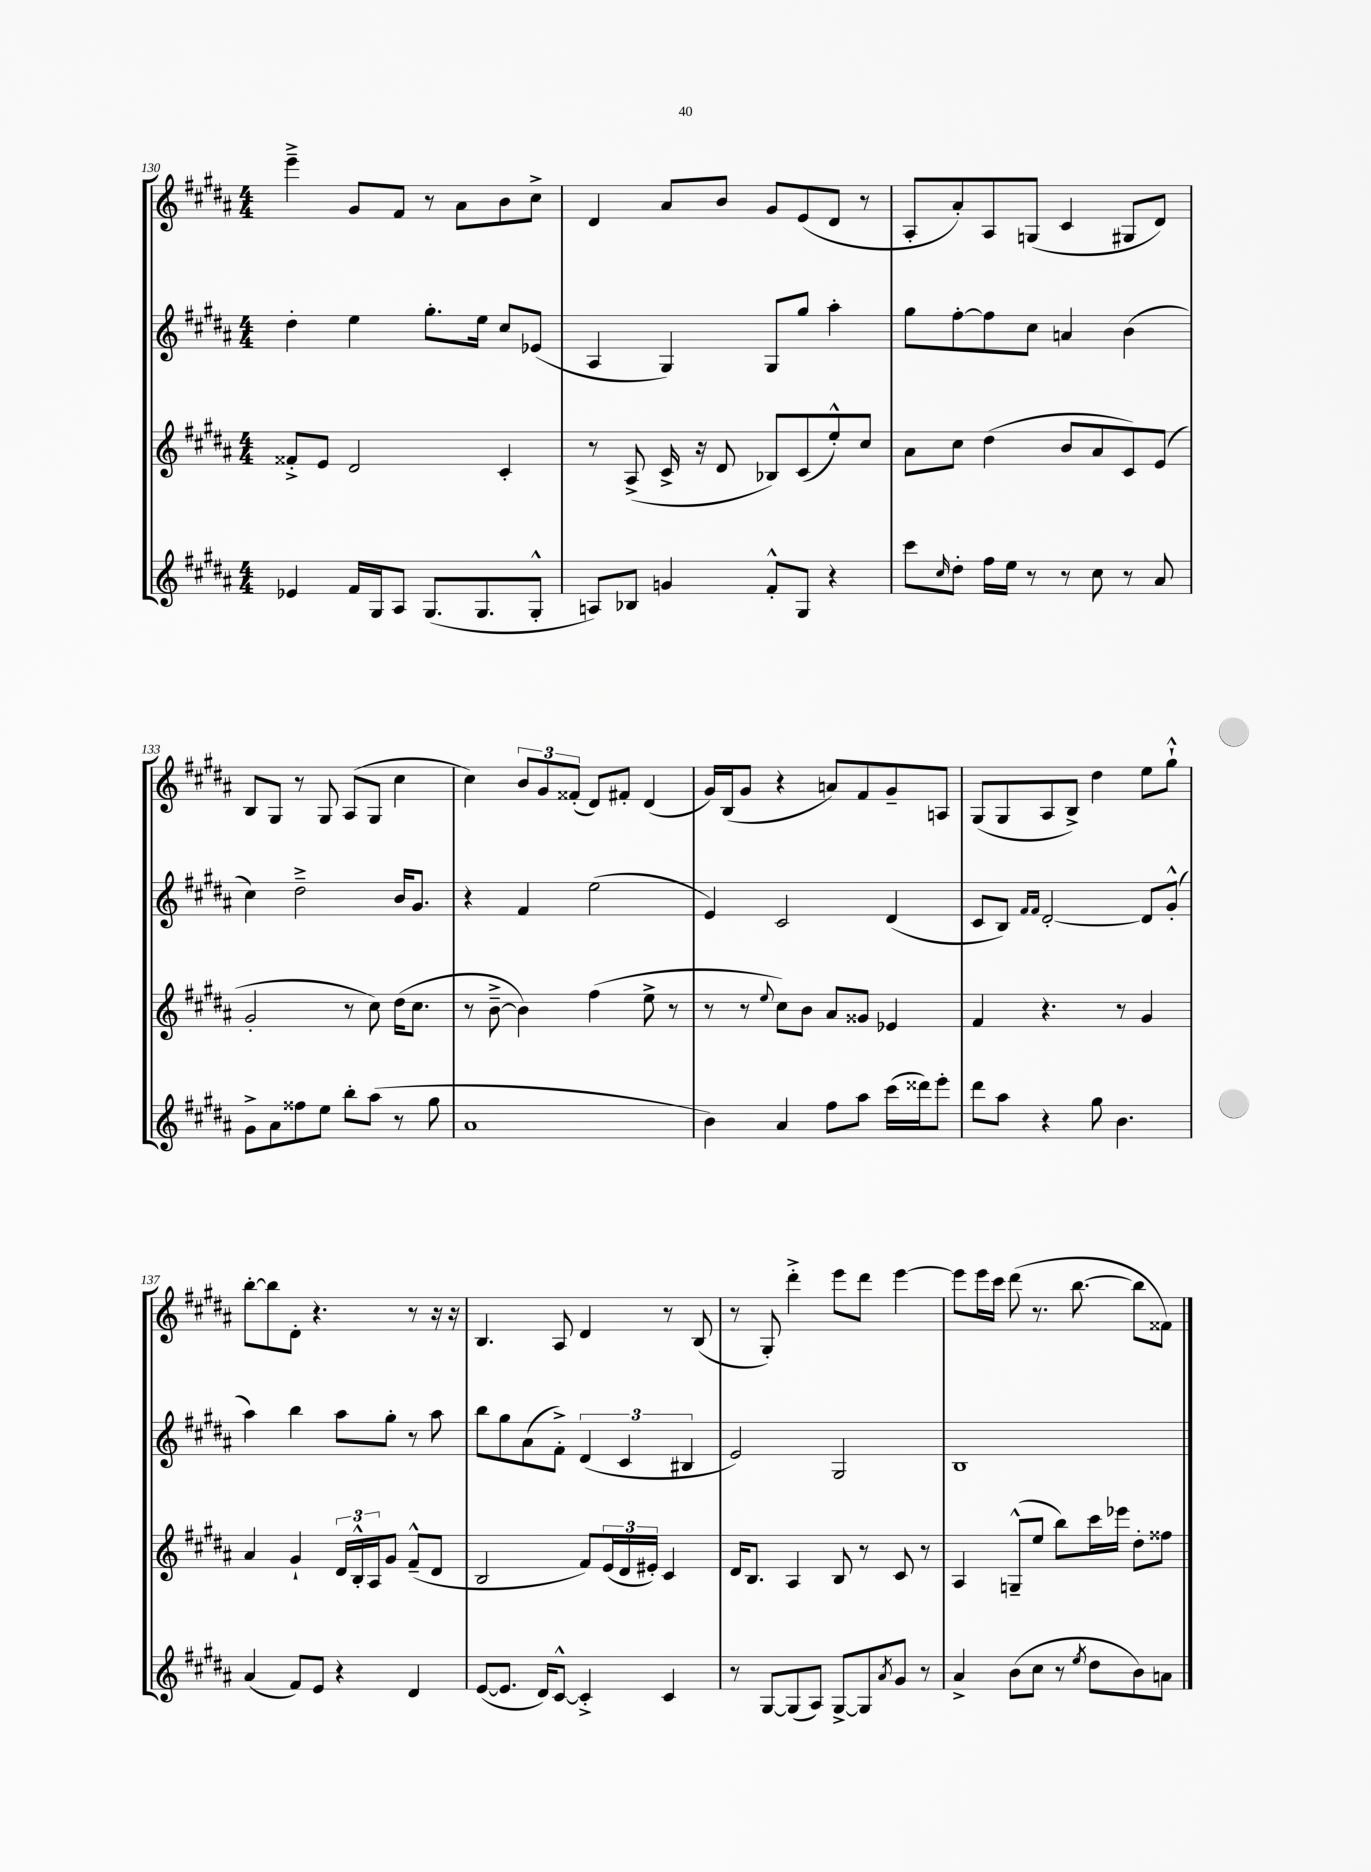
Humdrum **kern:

**kern	**kern	**kern	**kern
*staff4	*staff3	*staff2	*staff1
*clefG2	*clefG2	*clefG2	*clefG2
*k[f#c#g#d#a#]	*k[f#c#g#d#a#]	*k[f#c#g#d#a#]	*k[f#c#g#d#a#]
*M4/4	*M4/4	*M4/4	*M4/4
4e-	8f##'^	4dd#'	4eee~^
.	8e	.	.
16f#	2d#	4ee	8g#
16G#	.	.	.
8A#	.	.	8f#
(8.G#	.	8.gg#'	8r
.	.	.	8a#
8.G#	.	16ee	.
.	4c#'	8cc#	8b
8G#'^^	.	(8e-	8cc#^
=	=	=	=
8A)	8r	4A#	4d#
8B-	(8A#^	.	.
4g	16c#^	4G#)	8a#
.	16r	.	.
.	8d#	.	8b
8f#'^^	8B-)	8G#	8g#
8G#	(8c#	8gg#	(8e
4r	8ee'^^)	4aa#'	8d#
.	8cc#	.	8r
=	=	=	=
8ccc#	8a#	8gg#	8A#'
16qqcc#	.	.	.
8dd#'	8cc#	[8ff#'	8a#')
16ff#	(4dd#	8ff#]	8A#
16ee	.	.	.
8r	.	8cc#	(8G
8r	8b	4a	4c#
8cc#	8a#	.	.
8r	8c#)	(4b	8G#
8a#	(8e	.	8d#)
=	=	=	=
8g#^	2g#'	4cc#)	8B
8a#	.	.	8G#
8ff##	.	2dd#~^	8r
8ee	.	.	8G#
8bb'	8r	.	(8A#
(8aa#	8cc#)	.	8G#
8r	(16dd#	16b	4cc#
.	8.cc#	8.g#	.
8gg#	.	.	.
=	=	=	=
1a#	8r	4r	4cc#)
.	[8b~^	.	.
.	4b])	4f#	12b
.	.	.	12g#
.	.	.	(12f##'
.	(4ff#	(2ee	8d#)
.	.	.	8f#'
.	8ee^	.	(4d#
.	8r	.	.
=	=	=	=
4b)	8r	4e)	16g#)
.	.	.	(16B
.	8r	.	8g#
.	8qqee	.	.
4a#	8cc#)	2c#	4r
.	8b	.	.
8ff#	8a#	.	8a)
8aa#	8g##	.	8f#
(16ccc#	4e-	(4d#	8g#~
16ddd##)	.	.	.
8eee'	.	.	8A
=	=	=	=
8ddd#	4f#	8c#	(8G#
8aa#	.	8B)	8G#
.	.	16qqf#	.
.	.	16qqf#	.
4r	4.r	[2d#'	8A#
.	.	.	8B^)
8gg#	.	.	4dd#
4.b	8r	.	.
.	4g#	8d#]	8ee
.	.	(8g#'^^	8gg#`^^
=	=	=	=
(4a#	4a#	4aa#)	[8bb'
.	.	.	8bb]
8f#)	4g#`	4bb	8d#'
8e	.	.	4.r
4r	24d#	8aa#	.
.	24B'^^	.	.
.	24A#	.	.
.	8g#	8gg#'	.
4d#	(8f#~^^	8r	8r
.	8d#	8aa#	16r
.	.	.	16r
=	=	=	=
([8e	2B	8bb	4.B
8.e]	.	8gg#	.
.	.	(8a#	.
16d#)	.	.	.
[8c#^^	.	8f#'^)	8A#
4c#'^]	8f#)	(6d#	4d#
.	(24e	.	.
.	24d#	6c#	.
.	24e#')	.	.
4c#	4c#	.	8r
.	.	6B#	.
.	.	.	(8B
=	=	=	=
8r	16d#	2e)	8r
.	8.B	.	.
[8G#	.	.	8G#')
(8G#]	4A#	.	4ddd#'^
8A#)	.	.	.
[8G#^	8B	2G#	8eee
8G#]	8r	.	8ddd#
8qa#	.	.	.
8g#	8c#	.	[4eee
8r	8r	.	.
=	=	=	=
4a#^	4A#	1B	8eee]
.	.	.	16eee
.	.	.	16ccc#
(8b	(8G~^^	.	(8ddd#
8cc#	8ee	.	8.r
8r	8bb)	.	.
.	.	.	[8.bb
8qee	.	.	.
8dd#	16ccc#	.	.
.	16eee-	.	.
8b)	8dd#'	.	8bb]
8a	8ff##	.	8f##)
==	==	==	==
*-	*-	*-	*-
